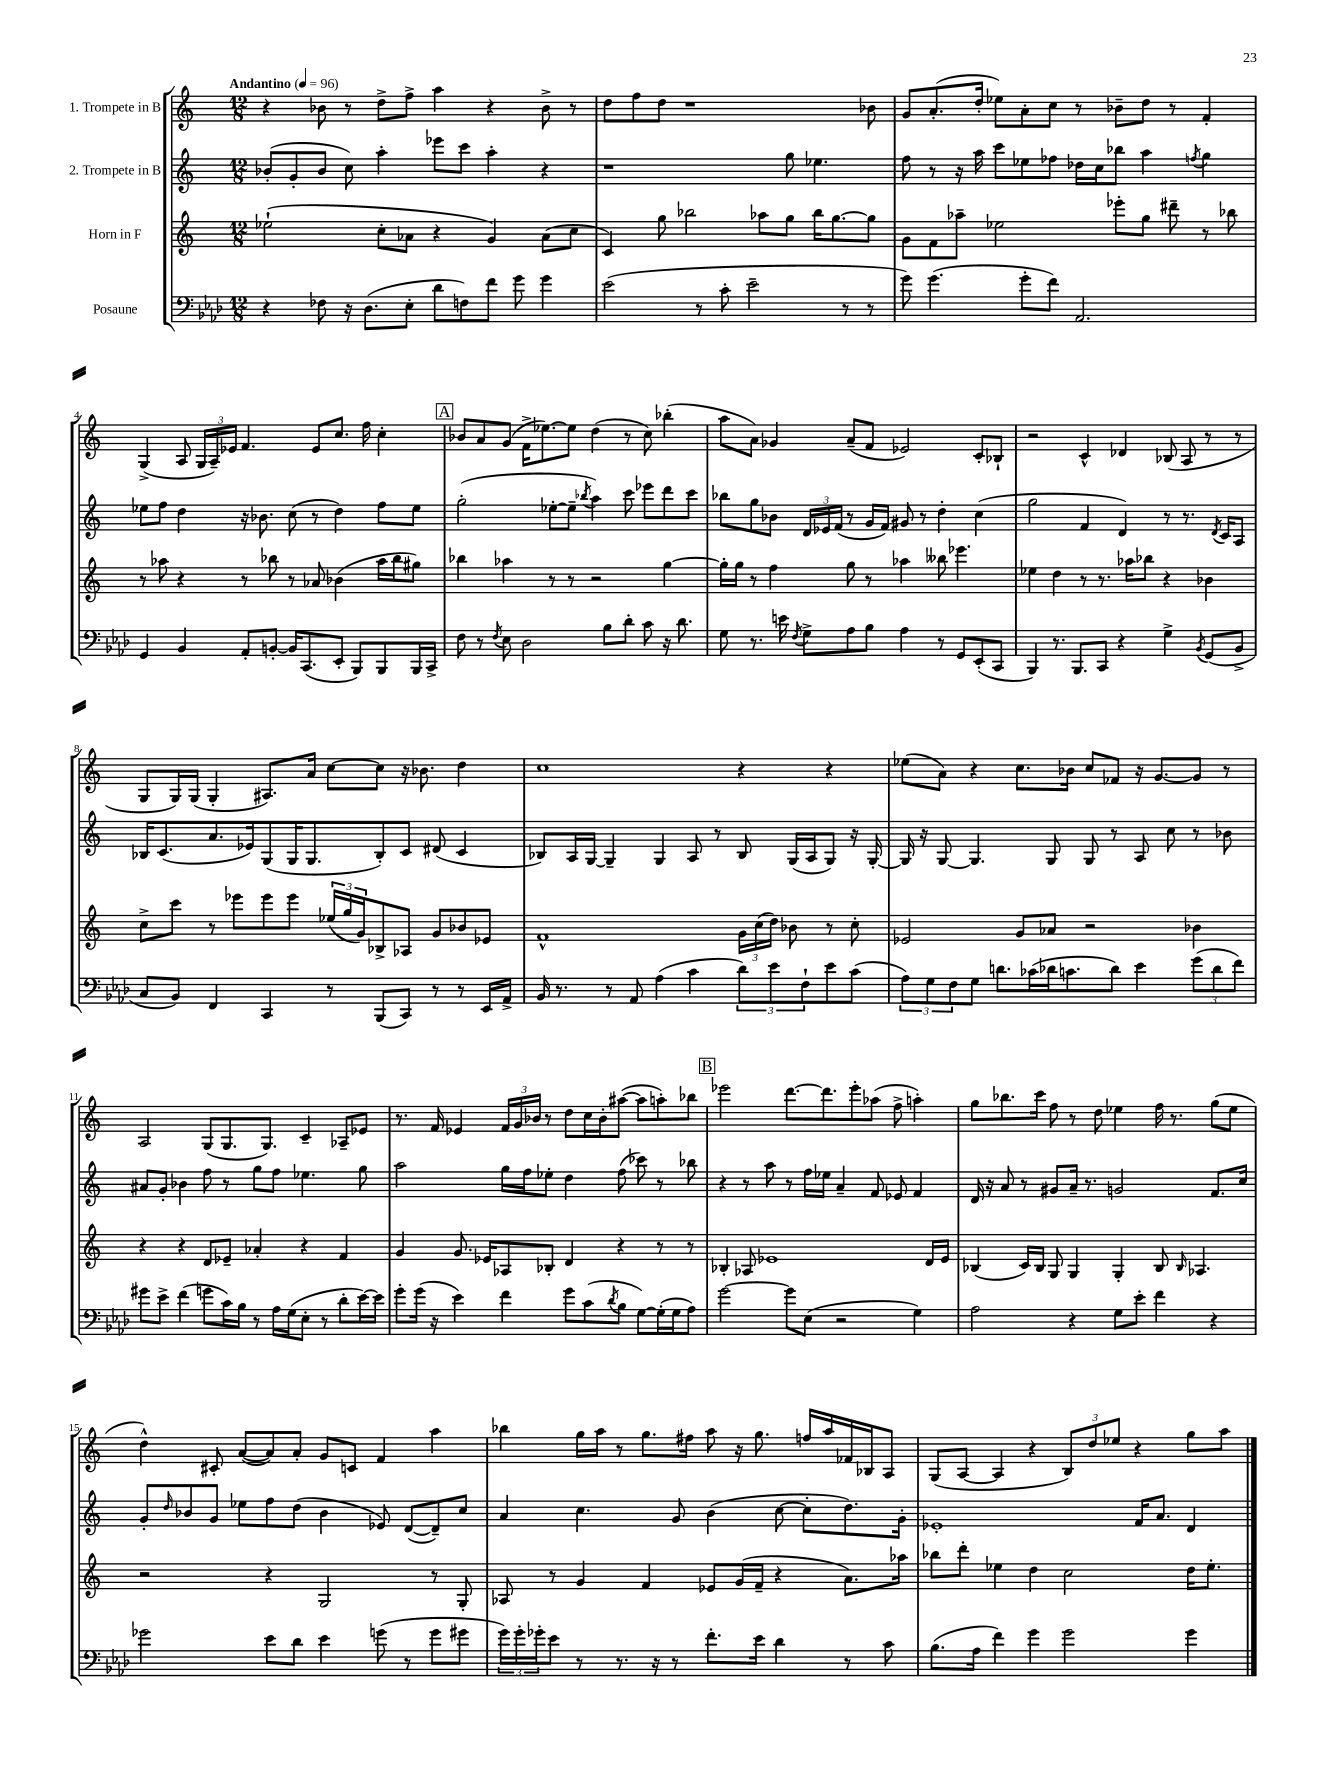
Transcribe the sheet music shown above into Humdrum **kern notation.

**kern	**kern	**kern	**kern
*part4	*part3	*part2	*part1
*staff4	*staff3	*staff2	*staff1
*I"Posaune	*I"Horn in F	*I"2. Trompete in B	*I"1. Trompete in B
*clefF4	*clefG2	*clefG2	*clefG2
*k[b-e-a-d-]	*k[]	*k[]	*k[]
*M12/8	*M12/8	*M12/8	*M12/8
*MM96	*MM96	*MM96	*MM96
=1	=1	=1	=1
!	!	!	!LO:TX:a:B:t=Andantino
4r	(2ee-X`\	(8b-X'/L	4r
.	.	8g'/	.
8F-X\	.	8b-/J	8b-X\
16r	.	8cc\)	8r
(8.D-\L	.	.	.
.	8cc'\L	4aa'\	8dd^\L
8E-'\J	8a-X\J	.	8ff^\J
8d-\L	4r	8eee-X\L	4aa\
8Fn\)	.	8ccc\J	.
8f\J	4g/)	4aa'\	4r
8g\	.	.	.
4g\	(8a-\L	4r	8b-^\
.	8cc\J	.	8r
=2	=2	=2	=2
(2e-\	4c/)	1r	8dd\L
.	.	.	8ff\
.	8gg\	.	8dd\J
.	2bb-X\	.	1r
8r	.	.	.
8c'\	.	.	.
2e-~\	.	.	.
.	8aa-X\L	.	.
.	8gg\J	8gg\	.
.	16bb-\KL	4.ee-X\	.
.	[8.gg\	.	.
8r	.	.	.
8r	8gg\J]	.	8b-X\
=3	=3	=3	=3
8g\)	8g\L	8ff\	8g/L
(4.g\	8f\	8r	(8.a'/
.	8aa-X~\J	16r	.
.	.	16aa\	16dd'/Jk
.	2ee-X\	8ccc\L	8ee-X\L)
8g'\L	.	8ee-X\	8a'\
8f\J)	.	8ff-X\J	8cc\J
2.AA-/	.	16dd-X\LL	8r
.	.	16cc\J	.
.	8eee-X'\L	8bb-X\J	8b-X~\L
.	8gg\J	4aa\	8dd\J
.	8ddd#X~\	.	8r
.	.	8qffn/	.
.	8r	4gg\	4f'/
.	8bb-X\	.	.
!!LO:LB:g=z
=4	=4	=4	=4
4GG/	8r	8ee-X\L	(4G^/
.	8aa-X\	8ff\J	.
4BB-/	4r	4dd\	8A/
.	.	.	24G/LL
.	.	.	24A~/)
.	.	.	24e-X/JJ
8AA-'/L	8r	16r	4.f/
.	.	8.b-X\	.
[8BBn'/J	8bb-X\	.	.
16BB/KL]	8r	(8cc\	.
(8.CC/	.	.	.
.	8a-X/	8r	8e-/L
8EE-'/J	(4b-X\	4dd\)	8.cc/J
8BBB-/L)	.	.	.
.	.	.	16ff\
8BBB-/	16aa-\LL	8ff\L	4cc'\
.	16bb-\J	.	.
16BBB-/L	8gg#X\J)	8ee-\J	.
16CC^/JJ	.	.	.
!!LO:REH:place=s1:t=A
=5	=5	=5	=5
8F\	4bb-X\	(2gg'\	8b-X/L
8r	.	.	8a/
8qF/	.	.	.
8E-\	4aa-X\	.	(8g/J
2D-\	.	.	16f^\KL
.	.	.	[8.ee-X\)
.	8r	[8ee-X'\L	.
.	8r	8ee-~\J]	8ee-\J]
.	.	8qbb-X/	.
.	2r	4aa\)	(4dd\
8B-\L	.	.	.
8d-'\J	.	8ccc\	8r
8c\	.	8eee-X\L	8cc\)
16r	[4gg\	8ddd\	(4bb-X'\
8.d-\	.	.	.
.	.	8ccc\J	.
=6	=6	=6	=6
8G\	16gg'\LL]	8bb-X\L	8aa\L
.	16gg\JJ	.	.
8.r	8r	8gg\	8a\J)
.	4ff\	8b-X\J	4g-X/
16en\	.	.	.
8qF/	.	.	.
8G^\L	.	24d/LL	.
.	.	24e-X/	.
.	.	(24f/JJ	.
8A-\	8gg\	8r	(8a~/L
8B-\J	8r	16g/LL	8f/J
.	.	16f/JJ)	.
4A-\	4aa-X\	8g#X/	2e-X/)
.	.	8r	.
8r	8bb--X\	4dd'\	.
8GG/L	4.eee-X\	.	.
(8EE-'/	.	(4cc\	8c'/L
8CC/J	.	.	8B-X`/J
=7	=7	=7	=7
4BBB-/)	4ee-X\	2gg\	2r
8.r	4dd\	.	.
8.BBB-/L	.	.	.
.	8r	4f/	4c^^/
8CC/J	8.r	.	.
4r	.	4d/)	4d-X/
.	16aa-X\KL	.	.
.	8bb-X\J	.	.
4G^\	4r	8r	(8B-X/
.	.	8.r	8A/
8qBB-/	.	.	.
(8GG/L	4b-X\	.	8r
.	.	8qd/	.
.	.	16c/KL	.
8BB-^/J	.	8A/J	8r
!!LO:LB:g=z
=8	=8	=8	=8
8C/L	8cc^\L	16B-X/KL	8G/L
.	.	(8.c/	.
8BB-/J)	8ccc\J	.	16G/L)
.	.	.	(16G/JJ
4FF/	8r	8.a/	4G'/
.	8eee-X\L	.	.
.	.	16e-X/k)	.
4CC/	8eee-\	(8G/	8.A#X/L)
.	8eee-\J	16G/K	.
.	.	8.G/	16a/Jk
8r	(24ee-X/LL	.	[8cc\L
.	24gg/	.	.
.	24g/J)	.	.
(8BBB-/L	8B-X^/	8B-'/)	8cc\J]
8CC/J)	8A-X/J	8c/J	16r
.	.	.	8.b-X\
8r	8g/L	(8d#X/	.
8r	8b-X/	4c/	4dd\
16EE-/LL	8e-X/J	.	.
16AA-^/JJ	.	.	.
=9	=9	=9	=9
16BB-/	1f^^	8B-X/L)	1cc
8.r	.	.	.
.	.	16A/L	.
.	.	[16G/JJ	.
8r	.	4G~/]	.
8AA-/	.	.	.
(4A-\	.	4G/	.
4c\	.	8A/	.
.	.	8r	.
12d-\L)	24g\LL	8B-/	4r
.	(24cc\	.	.
12e-\	24dd\JJ)	.	.
.	8b-X\	(16G/LL	.
12F`\	.	.	.
.	.	16A/J	.
8e-\	8r	8G/J)	4r
(8c\J	8cc'\	16r	.
.	.	[16G'/	.
=10	=10	=10	=10
12A-\L)	2e-X/	16G/]	(8ee-X\L
.	.	16r	.
12G\	.	.	.
.	.	[8G/	8a\J)
12F\	.	.	.
8G\J	.	4.G/]	4r
8.dn\L	.	.	.
.	8g/L	.	8.cc\L
(16c-X\L	.	.	.
16d-X\J	8a-X/J	8G/	.
8.cn\	.	.	16b-X\Jk
.	2r	8G/	8cc/L
8d-\J)	.	8r	8f-X/J
4e-\	.	8A/	16r
.	.	.	[8.g/L
.	.	8cc\	.
(12g\L	4b-X\	8r	8g/J]
12d-\	.	.	.
.	.	8b-X\	8r
12f\J)	.	.	.
!!LO:LB:g=z
=11	=11	=11	=11
8g#X\L	4r	8a#X/L	2A/
8e-^\J	.	8g'/J	.
(4f\	4r	4b-X\	.
8gn\L	8d/L	8ff\	(8G/L
16c\L)	8e-X~/J	8r	8.G/
16B-\JJ	.	.	.
8r	4a-X'/	8gg\L	.
.	.	.	8.G/J)
16A-\LL	.	8ff\J	.
(16G\J	.	.	.
8E-'\J	4r	4.ee-X\	4c~/
8r	.	.	.
8d-'\L	4f/	.	8A-X~/L
[16e-\L)	.	8gg\	8e-X/J
16e-\JJ]	.	.	.
=12	=12	=12	=12
8g'\L	4g/	2aa\	8.r
(16g\Jk	.	.	.
16r	.	.	16f/
4e-\)	8.g/	.	4e-X/
.	16e-X/KL	.	.
4f\	8A-X/	16gg\LL	24f/LL
.	.	.	24g/
.	.	16ff\J	.
.	.	.	24b-X/JJ
.	8B-X'/J	8ee-X'\J	8r
8g\L	4d/	4dd\	8dd\L
(8c\	.	.	16cc\L
.	.	.	16b-'\J
8qd-/	.	.	.
8B-\J	4r	(8ff\	([8aa#X\J
[8G\L)	.	8ccc-X\)	8aa#\L]
(16G'\L]	8r	8r	8aan'\)
16G\J	.	.	.
8A-\J)	8r	8bb-X\	8bb-X\J
!!LO:REH:place=s1:t=B
=13	=13	=13	=13
[2g\	4B-X'/	4r	2eee-X\
.	8A-X/	8r	.
.	1e-X	8aa\	.
8g\L]	.	8r	[8.ddd\L
(8E-\J	.	16ff\LL	.
.	.	16ee-X\JJ	8.ddd\]
2r	.	4a~/	.
.	.	.	8eee-'\
.	.	8f/	(8aa-X\J
.	.	8e-X/	8ff^\
4G\)	.	4f/	4aan'\)
.	16d/LL	.	.
.	16e-/JJ	.	.
=14	=14	=14	=14
2A-\	(4B-X/	16d/	8gg\L
.	.	16r	.
.	.	8a/	8.bb-X\
.	16c/LL)	8r	.
.	16B-/JJ	.	16ccc\Jk
.	8G/	8g#X/L	8ff\
4r	4G/	16a~/Jk	8r
.	.	8.r	.
.	.	.	8dd\
8G\L	4G'/	2gn/	4ee-X\
8e-'\J	.	.	.
4f\	8B-/	.	16ff\
.	.	.	8.r
.	16qqB-/	.	.
.	4.A-X/	.	.
4r	.	8.f/L	(8gg\L
.	.	.	8ee-\J
.	.	16cc/Jk	.
!!LO:LB:g=z
=15	=15	=15	=15
2g-X\	2r	8g'/L	4dd^^\)
.	.	16qqdd/	.
.	.	8b-X/	.
.	.	8g/J	8c#X'/
.	.	8ee-X\L	([8a/L
8e-\L	4r	8ff\	8a/])
8d-\J	.	(8dd\J	8a'/J
4e-\	2G/	4b-\	8g/L
.	.	.	8cn/J
(8gn\	.	8e-X/)	4f/
8r	.	([8d/L	.
8g\L	8r	8d~/])	4aa\
8g#X\J	8G'/	8cc/J	.
=16	=16	=16	=16
24g\LL)	8A-X/	4a/	4bb-X\
24g'\	.	.	.
24g-X'\J	.	.	.
8e-\J	8r	.	.
8r	4g/	4.cc\	16gg\LL
.	.	.	16aa\JJ
8.r	.	.	8r
.	4f/	.	8.gg\L
16r	.	.	.
8r	.	8g/	.
.	.	.	16ff#X\Jk
8.f'\L	8e-X/L	(4b\	8aa\
.	(16g/L	.	16r
16e-\Jk	16f~/JJ	.	8.gg\
4d-\	4r	[8cc\	.
.	.	8cc'\L]	16ffn/LL
.	.	.	16aa/
8r	8.a\L)	8.dd\)	16f-X/
.	.	.	16B-X/J
8c\	.	.	8A/J
.	16aa-X\Jk	16g'\Jk	.
=17	=17	=17	=17
(8.B-\L	8bb-X\L	1e-X'	(8G/L
.	8ddd'\J	.	[8A/J
16A-\Jk	.	.	.
4f\)	4ee-X\	.	4A/]
4g\	4dd\	.	4r
2g\	2cc\	.	12B/L)
.	.	.	12dd/
.	.	.	12ee-X/J
.	.	16f/KL	4r
.	.	8.a/J	.
4g\	16dd\KL	4d/	8gg\L
.	8.ee-'\J	.	.
.	.	.	8aa\J
==	==	==	==
*-	*-	*-	*-
